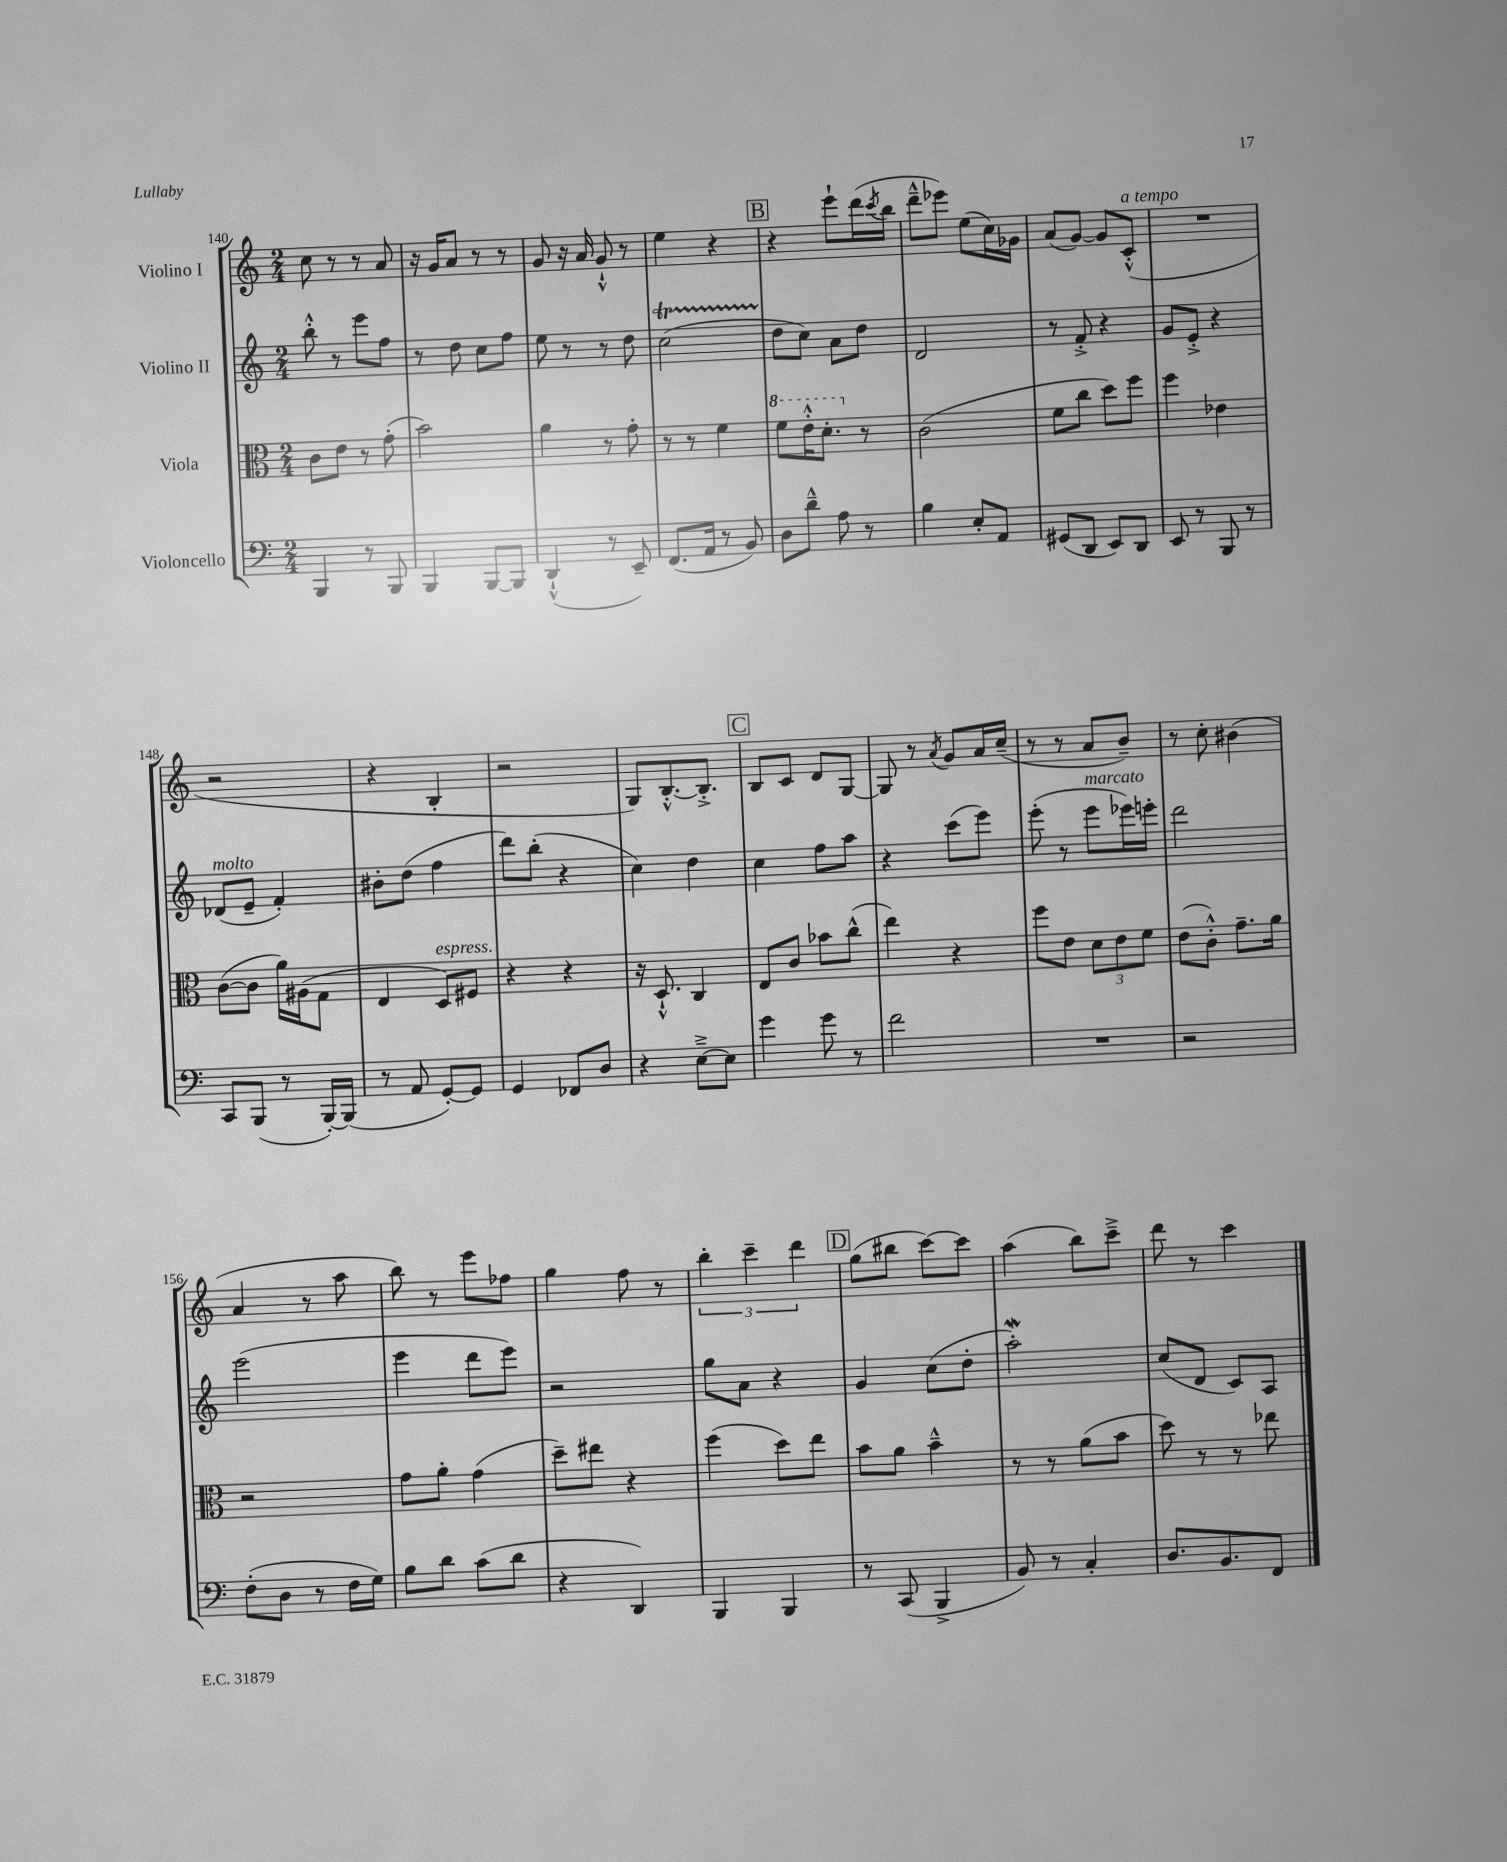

**kern	**kern	**kern	**kern
*part4	*part3	*part2	*part1
*staff4	*staff3	*staff2	*staff1
*I"Violoncello	*I"Viola	*I"Violino II	*I"Violino I
*clefF4	*clefC3	*clefG2	*clefG2
*k[]	*k[]	*k[]	*k[]
*M2/4	*M2/4	*M2/4	*M2/4
=140	=140	=140	=140
4BBB/	8c\L	8bb'^^\	8cc\
.	8e\J	8r	8r
8r	8r	8eee\L	8r
8BBB/	(8g'\	8ff\J	8a/
=141	=141	=141	=141
4BBB/	2b\)	8r	16r
.	.	.	16g/KL
.	.	8dd\	8a/J
[8BBB/L	.	8cc\L	8r
8BBB/J]	.	8ff\J	8r
=142	=142	=142	=142
(4DD`^^/	4a\	8ee\	8g/
.	.	8r	16r
.	.	.	16a/
8r	8r	8r	8g`^^/
8EE~/)	8g'\	8dd\	8r
=143	=143	=143	=143
(8.FF/L	8r	(2ccT\	4ee\
.	8r	.	.
16AA/Jk	.	.	.
8r	4f\	.	4r
8BB/)	.	.	.
!!LO:REH:place=s1:t=B
=144	=144	=144	=144
*	*8va	*	*
8D\L	8ff\L	8dd\L	4r
8d~^^\J	16ee'^^\K	8cc\J)	.
.	8.dd'\J	.	.
8A\	.	8a\L	8eee`\L
*	*X8va	*	*
8r	8r	8dd\J	(16ddd\L
.	.	.	8qccc/
.	.	.	16bb\JJ
=145	=145	=145	=145
4B\	(2c\	2d/	8ddd~^^\L
.	.	.	8eee-X\J)
8E'/L	.	.	(8ee\L
8AA/J	.	.	16cc\L)
.	.	.	16g-X\JJ
=146	=146	=146	=146
(8GG#X/L	8f\L	8r	(8a/L
8DD/J	8cc\J	8f'^/	[8g/J)
8EE/L)	8dd\L)	4r	8g/L]
!	!	!	!LO:TX:a:i:t=a tempo
8DD/J	8ff\J	.	(8c'^^/J
=147	=147	=147	=147
8EE/	4ff\	8g/L	2r
8r	.	8e'^/J	.
8BBB/	4e-X\	4r	.
8r	.	.	.
!!LO:LB:g=z
=148	=148	=148	=148
!	!	!LO:TX:a:i:t=molto	!
8CC/L	([8c\L	(8d-X/L	2r
(8BBB/J	8c\J]	8e~/J	.
8r	16a\LL)	4f'/)	.
.	(16A#X\J	.	.
[16BBB'/LL)	8G\J	.	.
(16BBB/JJ]	.	.	.
=149	=149	=149	=149
8r	4E/	8b#X'\L	4r
8AA/	.	(8dd\J	.
!	!LO:TX:a:i:t=espress.	!	!
[8GG'/L)	8D/L)	4ff\	4B'/
8GG/J]	8F#X/J	.	.
=150	=150	=150	=150
4GG/	4r	8ddd\L)	2r
.	.	(8bb'\J	.
8FF-X/L	4r	4r	.
8D/J	.	.	.
=151	=151	=151	=151
4r	16r	4cc\)	8G/L)
.	8.D`^^/	.	.
.	.	.	[8.B'^^/
[8E~^\L	4C/	4dd\	.
.	.	.	8.B'^/J]
8E\J]	.	.	.
!!LO:REH:place=s1:t=C
=152	=152	=152	=152
4g\	8E/L	4cc\	8B/L
.	8c/J	.	8c/J
8g\	8b-X\L	8ff\L	8d/L
8r	(8cc^^\J	8aa\J	[8G/J
=153	=153	=153	=153
2f\	4ee\)	4r	8G/]
.	.	.	8r
.	.	.	8qa/
.	4r	(8ccc\L	8g/L
.	.	8eee\J)	16a/L
.	.	.	(16cc~/JJ
=154	=154	=154	=154
2r	8ff\L	(8eee'\	8r
.	8e\J	8r	8r
!	!	!LO:TX:a:i:t=marcato	!
.	12d\L	8eee\L	8a/L
.	12e\	.	.
.	.	16eee-X\L)	8b~/J)
.	12f\J	.	.
.	.	16eeen'\JJ	.
=155	=155	=155	=155
2r	(8e\L	2ddd\	8r
.	8c'^^\J)	.	8cc'\
.	8.g~\L	.	(4b#X\
.	16a\Jk	.	.
!!LO:LB:g=z
=156	=156	=156	=156
(8F'\L	2r	(2eee\	4a/
8D\J	.	.	.
8r	.	.	8r
16F\LL	.	.	8aa\
16G\JJ)	.	.	.
=157	=157	=157	=157
8B\L	8g\L	4eee\	8bb\)
8d\J	8a'\J	.	8r
(8c\L	(4g\	8ddd\L	8eee\L
8d\J	.	8eee\J)	8ff-X\J
=158	=158	=158	=158
4r	8dd~\L)	2r	4gg\
.	8ee#X\J	.	.
4DD/)	4r	.	8ff\
.	.	.	8r
=159	=159	=159	=159
4BBB/	(4ff\	8gg\L	6bb'\
.	.	8a\J	.
.	.	.	6ccc~\
4BBB/	8dd\L)	4r	.
.	.	.	6ddd\
.	8ee\J	.	.
!!LO:REH:place=s1:t=D
=160	=160	=160	=160
8r	8b\L	4g/	(8gg\L
(8CC/	8a\J	.	8bb#X\J
4BBB^/	4b~^^\	(8cc\L	[8ccc\L)
.	.	8dd'\J	8ccc\J]
=161	=161	=161	=161
8BB/)	8r	2aaW'\)	(4aa\
8r	8r	.	.
4C'/	(8a\L	.	8bb\L)
.	8b\J	.	8ccc~^\J
=162	=162	=162	=162
8.D/L	8dd\)	(8cc/L	8ddd\
.	8r	8d/J	8r
8.BB/	.	.	.
.	8r	8c/L)	4ccc\
8FF/J	8ee-X\	8A/J	.
==	==	==	==
*-	*-	*-	*-
